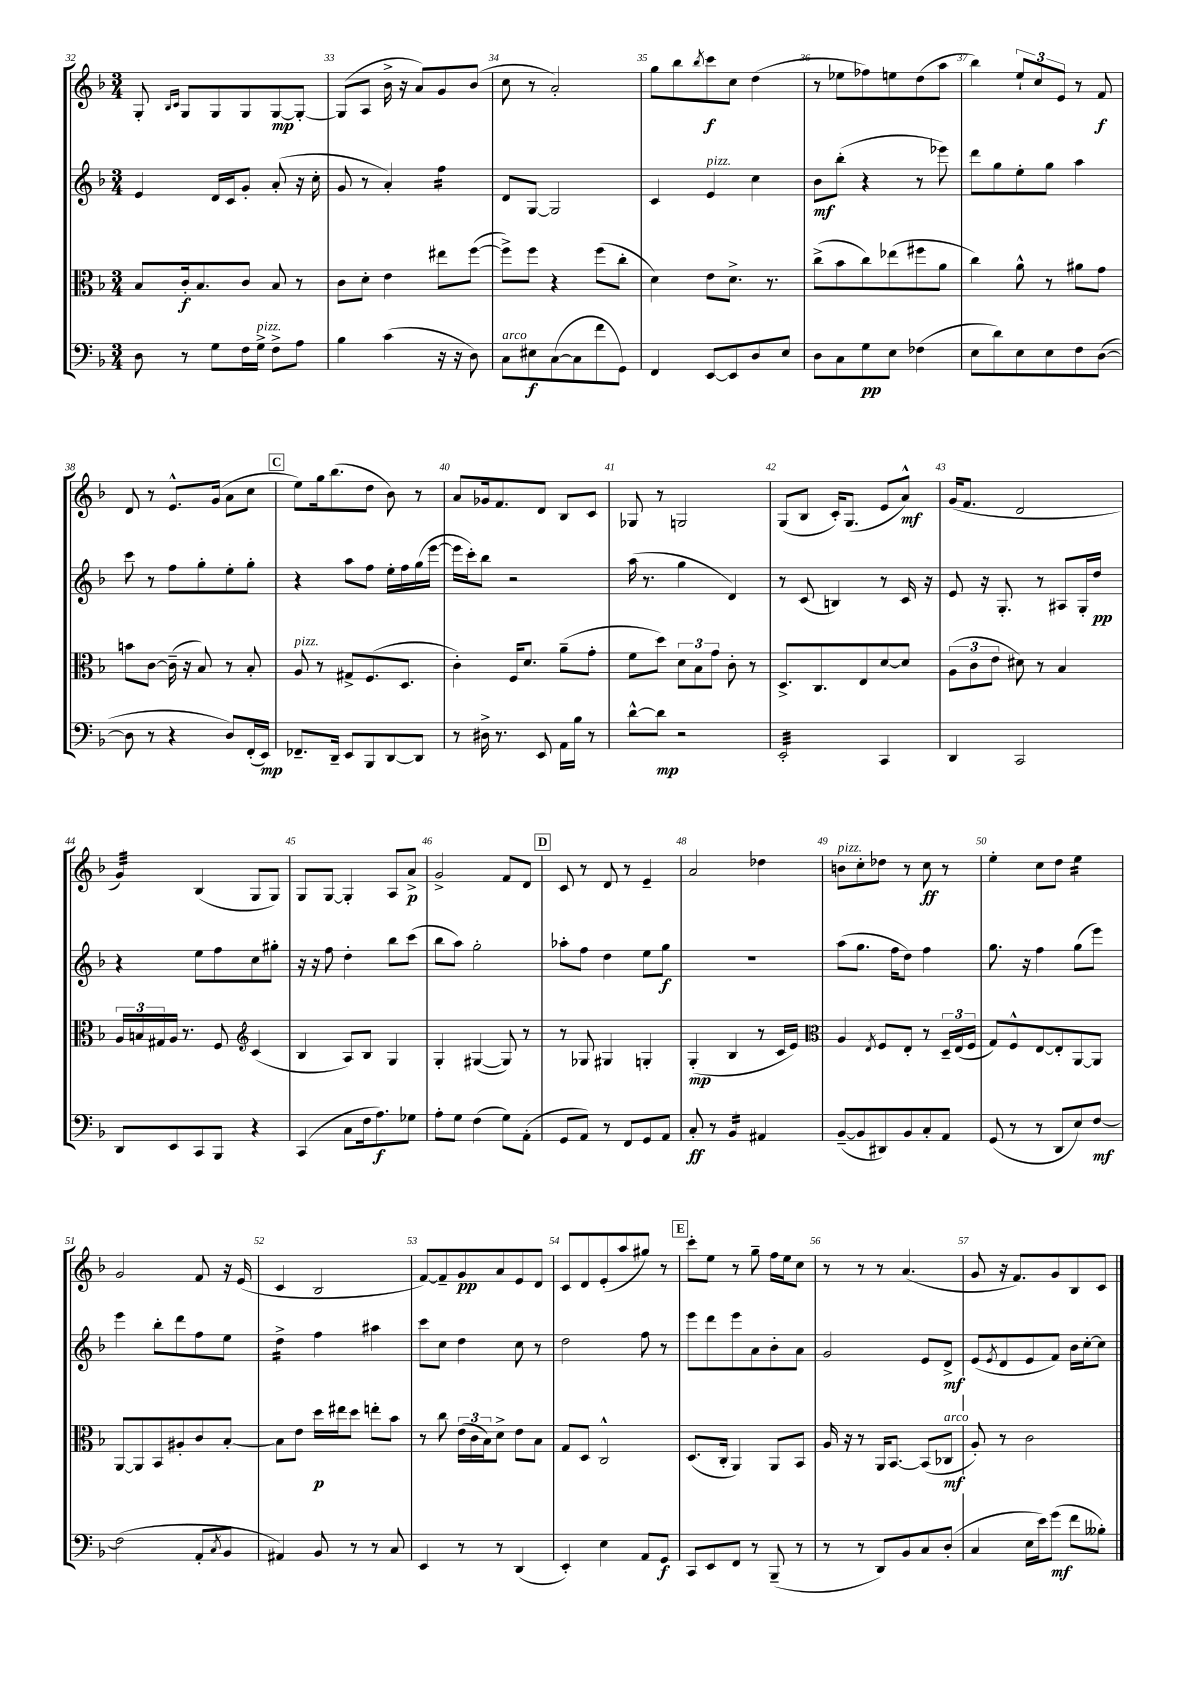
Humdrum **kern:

**kern	**kern	**kern	**kern
*staff4	*staff3	*staff2	*staff1
*clefF4	*clefC3	*clefG2	*clefG2
*k[b-]	*k[b-]	*k[b-]	*k[b-]
*M3/4	*M3/4	*M3/4	*M3/4
8D	8B-	4e	8G'
.	.	.	16qqB-
.	.	.	16qqc
8r	16c'	.	8G
.	8.B-	.	.
8G	.	16d	8G
.	.	16c	.
16F	8c	8g'	8G
16G^	.	.	.
8F^	8B-	(8a'	[8G
8A	8r	16r	8G'_
.	.	16cc'	.
=	=	=	=
4B-	8c	8g	(8G]
.	8d'	8r	8A
(4c	4e	4a')	16b-^
.	.	.	16r
.	.	.	8a)
16r	8ee#	4ff	8g
16r	.	.	.
8D)	([8ff	.	(8b-
=	=	=	=
8C	8ff^])	8d	8cc
8E#	8ff	[8G	8r
([8C	4r	2G]	2a')
8C]	.	.	.
8f	(8ff	.	.
8GG)	8cc'	.	.
=	=	=	=
4FF	4d)	4c	8gg
.	.	.	8bb-
.	.	.	8qbb-
[8EE	8e	4e	8ccc
8EE]	8.d^	.	8cc
8D	.	4cc	(4dd
.	8.r	.	.
8E	.	.	.
=	=	=	=
8D	(8cc^	8b-	8r
8C	8b-	(8bb-'	8ee-
8G	8cc)	4r	8ff-)
8E	(8ee-	.	8ee
(4F-	8ff#	8r	(8dd
.	8a	8eee-)	8aa
=	=	=	=
8E	4cc)	8ddd	4bb-)
8d)	.	8gg	.
8E	8a^^	8ee'	12ee`
.	.	.	12cc
8E	8r	8gg	.
.	.	.	12e
8F	8a#	4aa	8r
([8D	8g	.	8f
=	=	=	=
8D]	8b	8ccc	8d
8r	[8c	8r	8r
4r	(16c~]	8ff	8.e^^
.	16r	.	.
.	8B-)	8gg'	.
.	.	.	(16g
8D)	8r	8ee'	8a
(16FF'	8B-'	8gg'	8cc
16EE)	.	.	.
=	=	=	=
8.FF-~	8A	4r	8ee)
.	8r	.	16gg
16DD~	.	.	(8.bb-
8EE	8G#^	8aa	.
8BBB-	(8.F	8ff	8dd
[8DD	.	16ee'	8b-)
.	8.D	16ff	.
8DD]	.	(16gg	8r
.	.	[16eee	.
=	=	=	=
8r	4c')	16eee]	8a
.	.	16ccc')	.
16D#^	.	8bb-	16g-
8.r	.	.	8.f
.	16F	2r	.
.	8.d	.	.
8EE	.	.	8d
16AA	(8a~	.	8B-
16B-	.	.	.
8r	8g'	.	8c
=	=	=	=
[8d^^	8f	(16aa	8G-
.	.	8.r	.
8d]	8dd)	.	8r
2r	12d	4gg	2G
.	12B-	.	.
.	12g	.	.
.	8c'	4d)	.
.	8r	.	.
=	=	=	=
2EE'	8.D^	8r	(8G
.	.	(8c	8B-
.	8.C	.	.
.	.	4B)	16c')
.	.	.	(8.G
.	8E	.	.
4CC	[8d	8r	8e
.	8d]	16c	8a^^)
.	.	16r	.
=	=	=	=
4DD	(12A	8e	(16g
.	.	.	8.f
.	12c	.	.
.	.	16r	.
.	12e	.	.
.	.	8.G'	.
2CC	8d#)	.	2d
.	8r	8r	.
.	4B-	8A#	.
.	.	16G'	.
.	.	16dd	.
=	=	=	=
8DD	24A	4r	4g)
.	24B	.	.
.	24G#	.	.
8EE	16A	.	.
.	8.r	.	.
8CC	.	8ee	(4B-
8BBB-	8F	8ff	.
*	*clefG2	*	*
4r	(4c	8cc	8G
.	.	8gg#'	8G)
=	=	=	=
(4CC	4B-	16r	8G
.	.	16r	.
.	.	8ff	[8G
8C	8A)	4dd'	4G']
16F	8B-	.	.
8.A)	.	.	.
.	4G	8bb-	8A
8G-	.	(8ccc	8a^
=	=	=	=
8A'	4G'	8bb-	2g^
8G	.	8aa)	.
(4F	([4G#	2gg'	.
8G)	8G#])	.	8f
(8AA'	8r	.	8d
=	=	=	=
8GG	8r	8aa-'	8c
8AA)	8G-	8ff	8r
8r	4G#	4dd	8d
8FF	.	.	8r
8GG	4G'	8ee	4e~
8AA	.	8gg	.
=	=	=	=
8C'	(4G'	2.r	2a
8r	.	.	.
4BB-	4B-	.	.
4AA#	8r	.	4dd-
.	16c	.	.
.	16e)	.	.
=	=	=	=
*	*clefC3	*	*
([8BB-~	4A	(8aa	8b
8BB-]	.	8.gg	8cc'
.	8qE	.	.
8DD#)	8F	.	8dd-
.	.	16ff	.
8BB-	8E'	8dd)	8r
8C'	8r	4ff	8cc
8AA	24D~	.	8r
.	(24E	.	.
.	24F	.	.
=	=	=	=
(8GG	8G)	8.gg	4ee'
8r	8F^^	.	.
.	.	16r	.
8r	[8E	4ff	8cc
8DD	8E']	.	8dd
8E)	[8AA	(8gg	4ee
[8F	8AA]	8eee)	.
=	=	=	=
(2F]	[8AA	4eee	2g
.	8AA]	.	.
.	8BB-	8bb-'	.
.	8A#'	8ddd	.
8AA'	8c	8ff	8f
8qC	.	.	.
8BB-	[8B-'	8ee	16r
.	.	.	(16e
=	=	=	=
4AA#)	8B-]	4dd^	4c
.	8e	.	.
8BB-	16dd	4ff	2B-
.	16ee#	.	.
8r	8dd	.	.
8r	8ee'	4aa#	.
8C	8b-	.	.
=	=	=	=
4EE	8r	8ccc	[8f)
.	8cc	8cc	8f~]
8r	(24e	4dd	8g
.	24c	.	.
.	24B-)	.	.
8r	8d^	.	8a
(4DD	8e	8cc	8e
.	8B-	8r	8d
=	=	=	=
4EE')	8G	2dd	8c
.	8D	.	8d
4E	2C^^	.	(8e'
.	.	.	8aa
8AA	.	8ff	8gg#)
8GG	.	8r	8r
=	=	=	=
8CC	(8.D	8eee	8ccc'
8EE	.	8ddd	8ee
.	16C'	.	.
8FF	4AA)	8eee	8r
8r	.	8a	8gg~
(8BBB-~	8AA	8b-'	16ff
.	.	.	16ee
8r	8BB-	8a	8cc
=	=	=	=
8r	16A	2g	8r
.	16r	.	.
8r	8r	.	8r
8DD)	16AA	.	8r
.	[8.BB-	.	.
8BB-	.	.	(4.a
8C	(8BB-]	8e	.
(8D'	8C-	8d^	.
=	=	=	=
4C	8A')	(8e	8g
.	.	8qe	.
.	8r	8d	16r
.	.	.	8.f)
16E	2c	8e	.
16e)	.	.	.
(8g	.	8f)	8g
8f	.	16b-	8B-
.	.	[16cc'	.
8B--')	.	8cc]	8c
==	==	==	==
*-	*-	*-	*-
